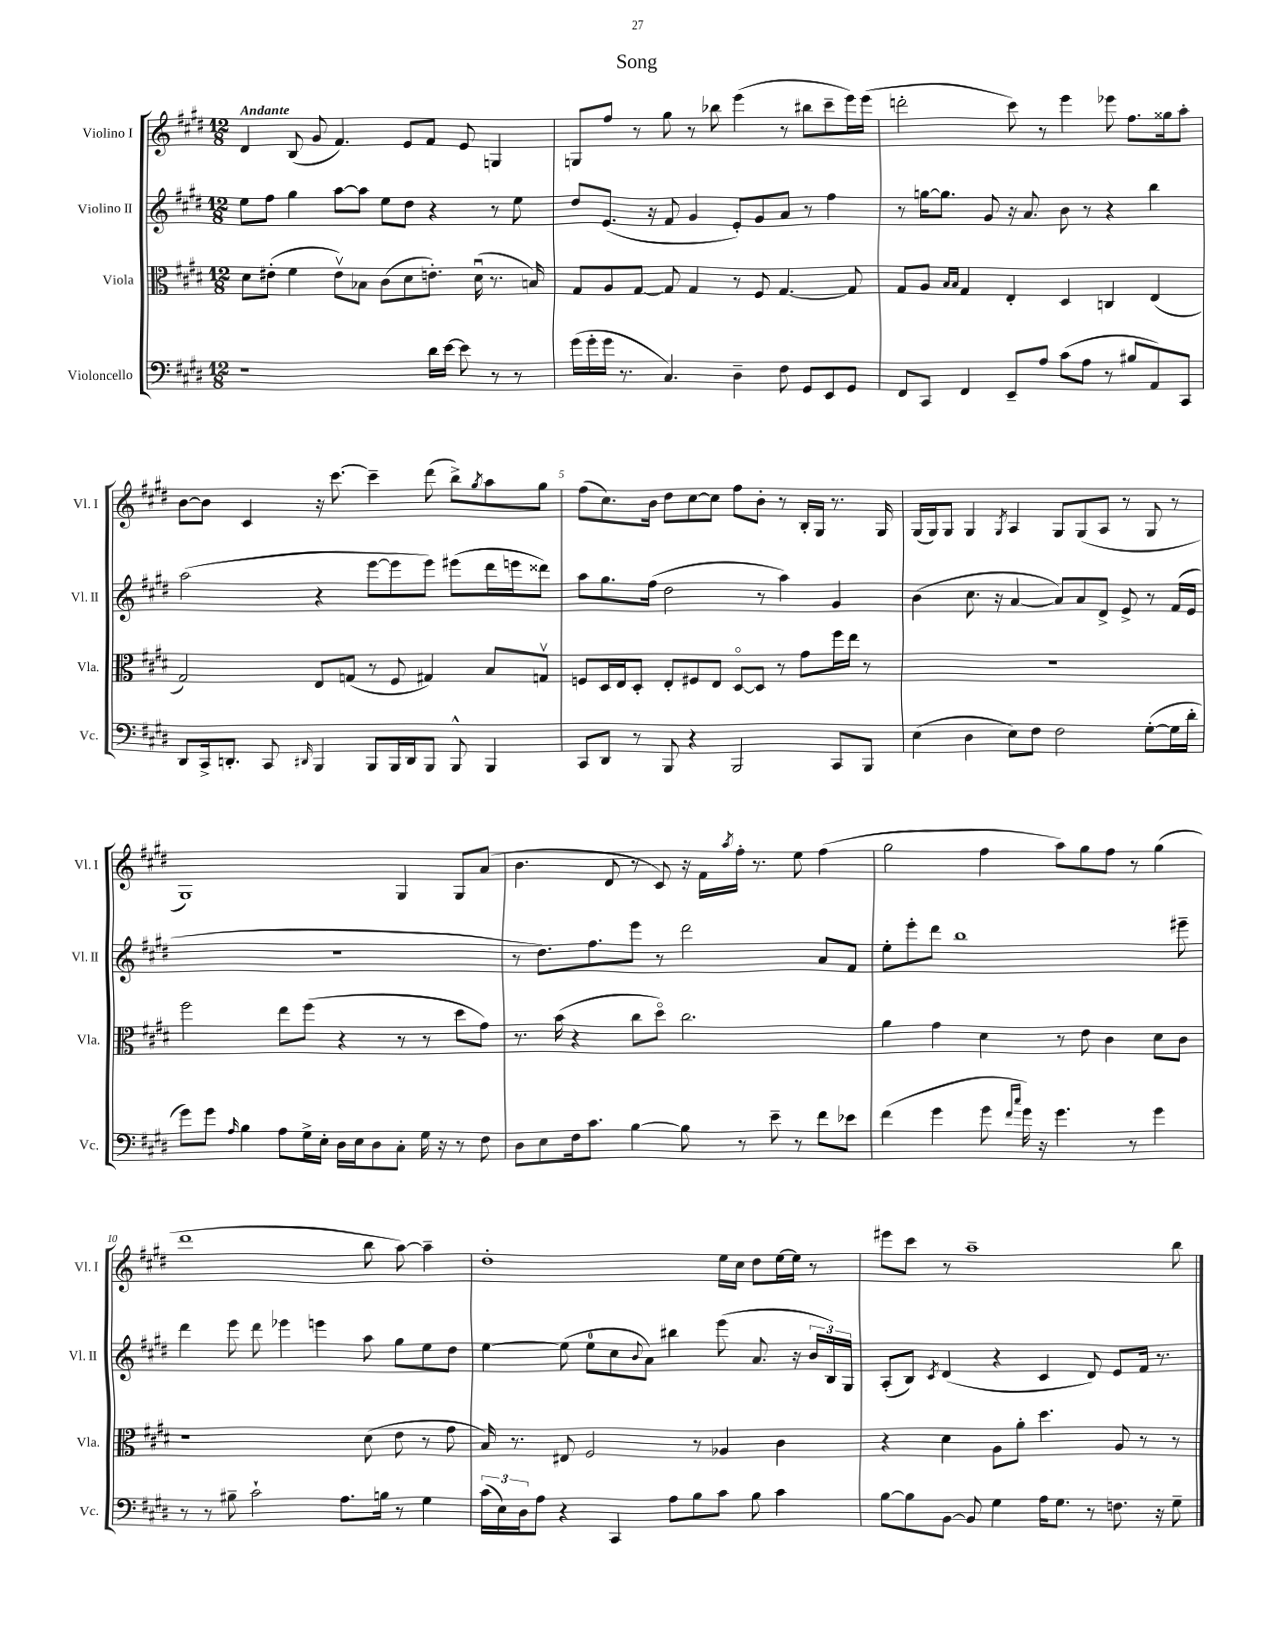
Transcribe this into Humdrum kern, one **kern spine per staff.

**kern	**kern	**kern	**kern
*part4	*part3	*part2	*part1
*staff4	*staff3	*staff2	*staff1
*I"Violoncello	*I"Viola	*I"Violino II	*I"Violino I
*I'Vc.	*I'Vla.	*I'Vl. II	*I'Vl. I
*clefF4	*clefC3	*clefG2	*clefG2
*k[f#c#g#d#]	*k[f#c#g#d#]	*k[f#c#g#d#]	*k[f#c#g#d#]
*M12/8	*M12/8	*M12/8	*M12/8
=1	=1	=1	=1
!	!	!	!LO:TX:a:B:t=Andante
1r	8d#\L	8ee\L	4d#/
.	(8e#X'\J	8ff#\J	.
.	4f#\	4gg#\	(8B/
.	.	.	8g#/
.	8e#v\L)	[8aa\L	4.f#/)
.	8B-X\J	8aa\J]	.
.	(8c#\L	8ee\L	.
.	8d#\	8dd#\J	8e/L
16d#\LL	8.en'\J)	4r	8f#/J
[16e\JJ	.	.	.
8e\]	.	.	8e/
.	(16d#u\	.	.
8r	8.r	8r	4Gn/
8r	.	8ee\	.
.	16Bn/)	.	.
=2	=2	=2	=2
(16g#\LL	8G#/L	8dd#/L	8Gn/L
16g#'\	.	.	.
16g#\JJ	8A/	(8.e/J	8ff#/J
8.r	.	.	.
.	[8G#/J	.	8r
.	.	16r	.
4.C#/)	8G#/]	8f#/	8gg#\
.	4G#/	4g#/	8r
.	.	.	8bb-X\
4D#~\	8r	8e'/L)	(4eee\
.	8F#/	8g#/	.
8F#\	[4.G#/	8a/J	8r
8GG#/L	.	8r	8bb#X\L
8EE/	.	4ff#\	8ccc#~\
8GG#/J	8G#/]	.	16eee\L)
.	.	.	(16eee\JJ
=3	=3	=3	=3
8FF#/L	8G#/L	8r	2dddn'\
8CC#/J	8A/J	[16ggn\KL	.
.	.	8.gg\J]	.
.	16qqB/LL	.	.
.	16qqB/JJ	.	.
4FF#/	4G#/	.	.
.	.	8g#/	.
8EE~/L	4E'/	16r	8ccc#\)
.	.	8.a/	.
8A/J	.	.	8r
(8c#\L	4D#/	8b\	4eee\
8A\J	.	8r	.
8r	4Cn/	4r	8eee-X\
8B#X/L	.	.	8.ff#\L
8AA/)	(4E/	4bb\	.
.	.	.	16gg##X\k
8CC#/J	.	.	8aa'\J
!!LO:LB:g=z
=4	=4	=4	=4
8DD#/L	2G#/)	(2aa\	[8b\L
16CC#^/k	.	.	8b\J]
8.DDn'/J	.	.	.
.	.	.	4c#/
8CC#/	.	.	.
16qqDD#X/	.	.	.
4BBB/	8E/L	4r	16r
.	.	.	[8.ccc#\
.	(8Gn/J	.	.
8BBB/L	8r	[8eee\L	4ccc#~\]
16BBB/L	8F#/	8eee\]	.
16DD#/J	.	.	.
8BBB/J	4G#X/)	8eee\J)	(8ddd#\
8BBB^^/	.	(8eee#X\L	8bb^\L)
.	.	.	8qgg#/
4BBB/	8B/L	16ddd#\L	8aa\
.	.	16eeen\J	.
.	8Gnv/J	8ddd##X\J)	8gg#\J
=5	=5	=5	=5
8CC#/L	8Fn/L	8aa\L	(8ff#\L
8DD#/J	16D#/L	8.gg#\	8.cc#\)
.	16E/J	.	.
8r	8D#'/J	.	.
.	.	(16ff#\Jk	16b\Jk
8BBB/	8E'/L	2dd#\	8dd#\L
4r	8F#X/	.	[8cc#\
.	8E/J	.	8cc#\J]
2BBB/	[8D#/L	.	8ff#\L
.	8D#/J]	8r	8b'\J
.	8r	4aa\)	8r
.	8g#\L	.	16B'/LL
.	.	.	16G#/JJ
8CC#/L	16ff#\L	4g#/	8.r
.	16ee\JJ	.	.
8BBB/J	8r	.	.
.	.	.	16G#/
=6	=6	=6	=6
(4E\	1.r	(4b\	(16G#/LL
.	.	.	16G#/J)
.	.	.	8G#/J
4D#\	.	8.cc#\	4G#/
.	.	16r	.
.	.	.	8qG#/
8E\L)	.	[4a/	4A/
8F#\J	.	.	.
2F#\	.	8a/L])	8G#/L
.	.	8a/	(8G#/
.	.	8d#^/J	8A/J
.	.	8e^/	8r
([8G#'\L	.	8r	8G#/
16G#\L]	.	(16f#/LL	8r
16d#'\JJ	.	16e/JJ	.
!!LO:LB:g=z
=7	=7	=7	=7
8g#\L)	2ff#\	1.r	1G#)
8g#\J	.	.	.
16qqA/	.	.	.
4B\	.	.	.
8A\L	8ee\L	.	.
16G#^\L	(8ff#\J	.	.
16E'\JJ	.	.	.
16D#\LL	4r	.	.
16E\J	.	.	.
8D#\	.	.	.
8C#'\J	8r	.	4G#/
16G#\	8r	.	.
16r	.	.	.
8r	8dd#\L	.	8G#/L
8F#\	8g#\J)	.	(8a/J
=8	=8	=8	=8
8D#\L	8.r	8r	4.b\
8E\	.	8.dd#\L)	.
.	(16b\	.	.
16F#\k	4r	.	.
8.c#\J	.	8.ff#\	.
.	.	.	8d#/
[4B\	8cc#\L	8eee\J	8r
.	8dd#\J)	8r	8c#/)
8B\]	2.cc#\	2ddd#\	16r
.	.	.	16f#\LL
.	.	.	8qaa/
8r	.	.	16ff#'\JJ
.	.	.	8.r
8e~\	.	.	.
8r	.	.	8ee\
8f#\L	.	8a/L	(4ff#\
8e-X\J	.	8f#/J	.
=9	=9	=9	=9
(4f#\	4a\	8ee'\L	2gg#\
.	.	8eee'\	.
4g#\	4g#\	8ddd#\J	.
.	.	1bb	.
8g#\	4d#\	.	4ff#\
16qqf#/LL	.	.	.
16qqcc#/JJ	.	.	.
16g#\)	.	.	.
16r	.	.	.
4.g#\	8r	.	8aa\L)
.	8e\	.	8gg#\
.	4c#\	.	8ff#\J
8r	.	.	8r
4g#\	8d#\L	.	(4gg#\
.	8c#\J	8eee#X~\	.
!!LO:LB:g=z
=10	=10	=10	=10
8r	1r	4ddd#\	1ddd#
8r	.	.	.
8B#X~\	.	8eee\	.
2c#`\	.	8ddd#\	.
.	.	4eee-X\	.
.	.	4eeen\	.
8.A\L	.	.	.
.	(8d#\	8aa\	8bb\
16Bn\Jk	.	.	.
8r	8e\	8gg#\L	[8aa\)
4G#\	8r	8ee\	4aa~\]
.	8g#\	8dd#\J	.
=11	=11	=11	=11
(24c#\LL	16B/)	[4ee\	1dd#'
24E\)	.	.	.
.	8.r	.	.
24D#\J	.	.	.
8A\J	.	.	.
4r	8E#X/	(8ee\]	.
.	2F#/	8ee\L	.
4CC#/	.	8cc#\	.
.	.	8qqb/	.
.	.	8a\J)	.
8A\L	.	4bb#X\	.
8B\	8r	.	.
8c#\J	4A-X/	(8eee\	16ee\LL
.	.	.	16cc#\JJ
8B\	.	8.a/	8dd#\L
4c#\	4c#\	.	[16ee\L
.	.	16r	16ee\JJ]
.	.	24b/LL	8r
.	.	24B/)	.
.	.	24G#/JJ	.
=12	=12	=12	=12
[8B\L	4r	(8A'/L	8eee#X\L
8B\]	.	8B/J)	8ccc#\J
.	.	8qc#/	.
[8BB\J	4d#\	(4d#/	8r
8BB/]	.	.	1aa~
4G#\	8A\L	4r	.
.	8a'\J	.	.
16A\KL	4.dd#\	4c#/	.
8.G#\J	.	.	.
8r	.	8d#/)	.
8.Fn\	8A/	8e/L	.
.	8r	16f#/Jk	.
16r	.	8.r	.
8G#~\	8r	.	8bb\
==	==	==	==
*-	*-	*-	*-
